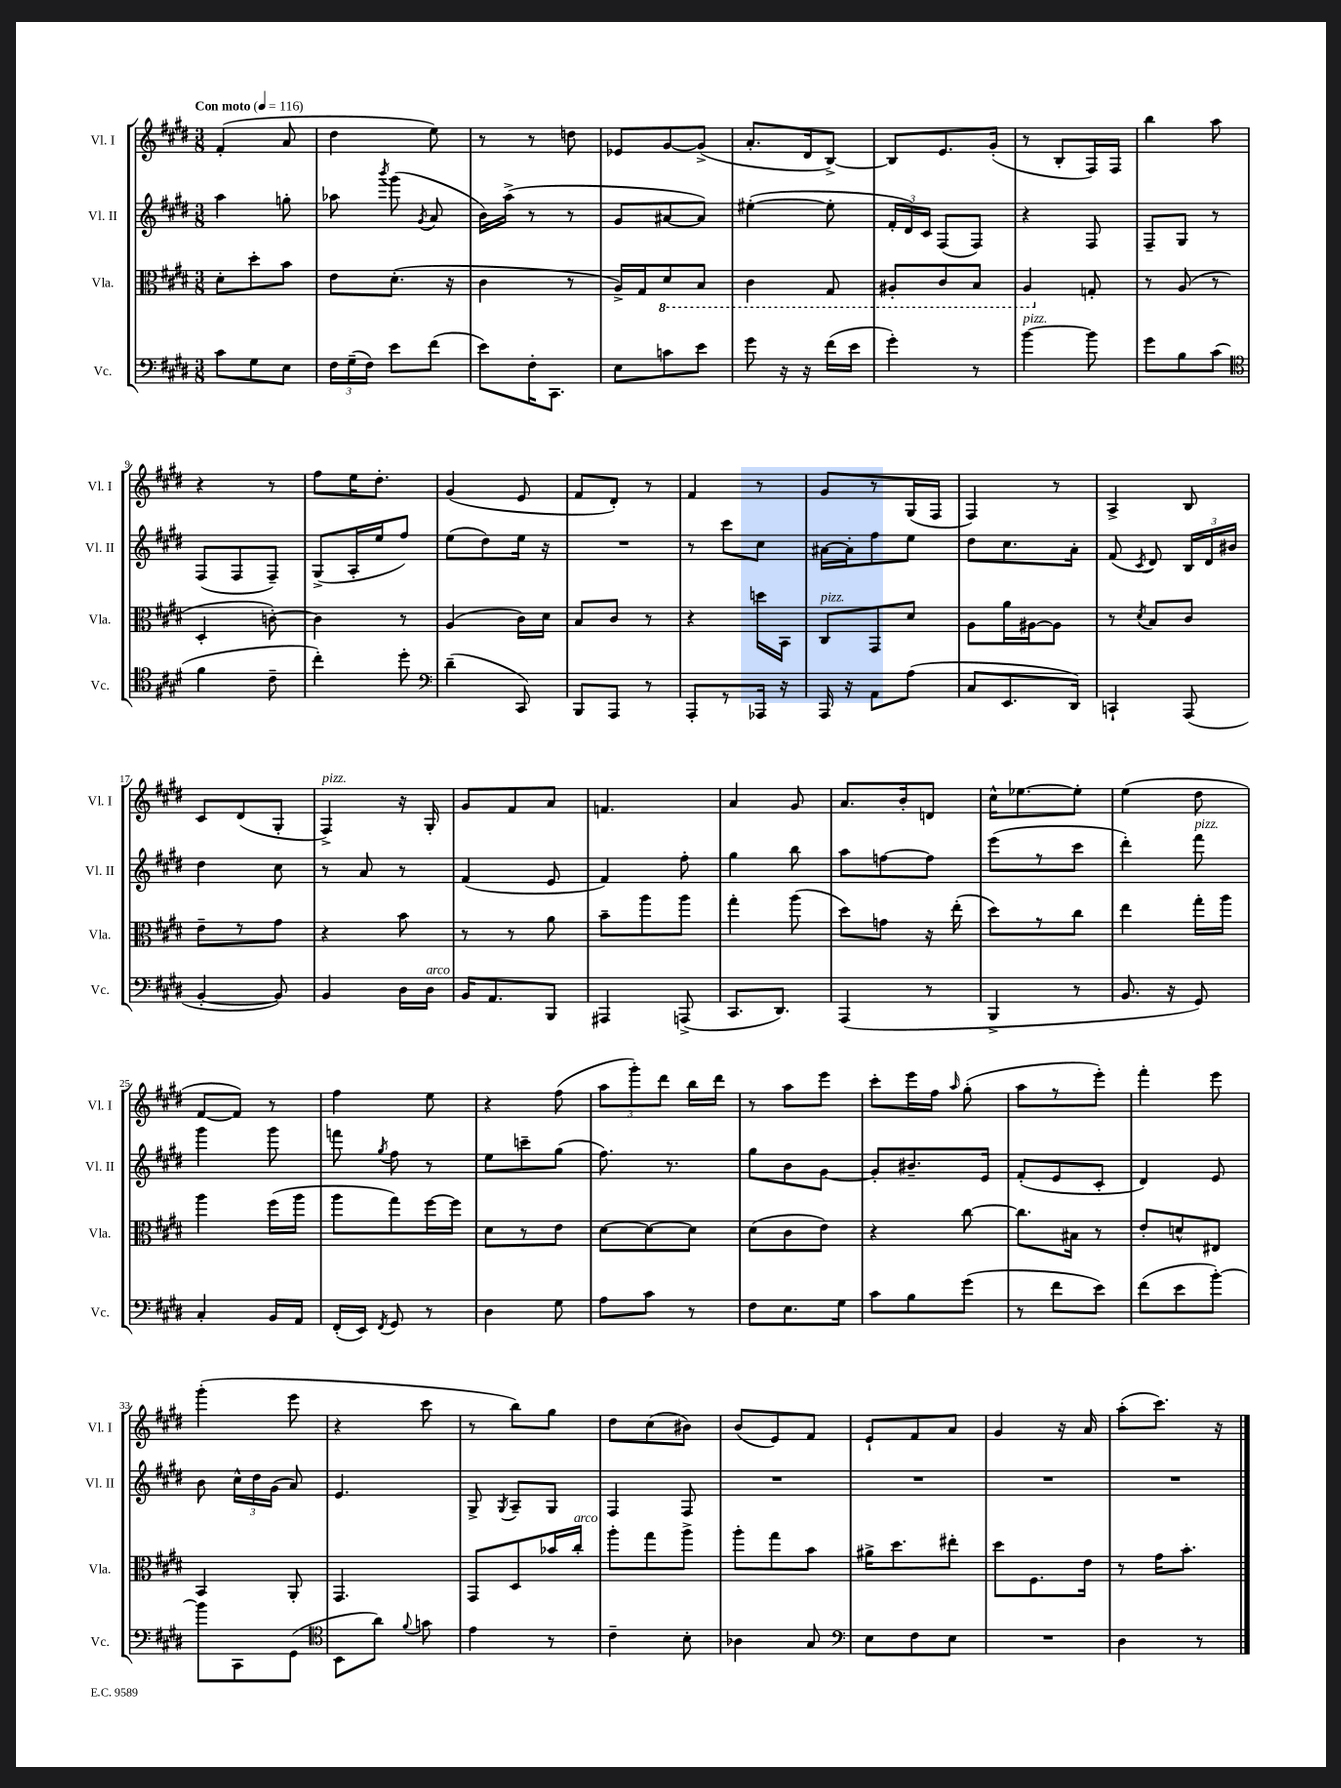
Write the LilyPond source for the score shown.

<<
\new StaffGroup <<
\new Staff = "s0" \with { instrumentName = "Vl. I" shortInstrumentName = "Vl. I" } {
    \clef treble \key e \major \numericTimeSignature \time 3/8 \tempo "Con moto" 4 = 116
    \autoBeamOff fis'4-.( a'8 |
    dis''4 e''8) |
    r8 r8 d''8 |
    ees'8[ gis'8~ gis'8]->( |
    a'8.[-. dis'16 b8]~->) |
    b8[ e'8. gis'16]-.( |
    r8 b8[-. fis16) fis16] |
    b''4 a''8 |
    r4 r8 |
    fis''8[ e''16 dis''8.]-. |
    gis'4( e'8 |
    fis'8[ dis'8]-.) r8 |
    fis'4 r8 |
    gis'8[ r8 gis16( fis16] |
    fis4) r8 |
    a4-> b8 |
    cis'8[ dis'8( gis8]-. |
    fis4->^\markup { \italic "pizz." }) r16 gis16-. |
    gis'8[ fis'8 a'8] |
    f'4. |
    a'4 gis'8 |
    a'8.[ b'16-. d'8] |
    cis''16[-^ ees''8.~ ees''8]-. |
    e''4( dis''8 |
    fis'8[~ fis'8]) r8 |
    fis''4 e''8 |
    r4 fis''8( |
    \tuplet 3/2 { a''8[ gis'''8-.) dis'''8] } b''16[ dis'''16] |
    r8 a''8[ e'''8] |
    cis'''8[-. e'''16 fis''16] \grace { a''16 } gis''8-.( |
    a''8[ r8 e'''8]-.) |
    fis'''4-. e'''8 |
    gis'''4-.( e'''8 |
    r4 cis'''8 |
    r8 b''8[) gis''8] |
    dis''8[ cis''8( bis'8]) |
    b'8[( e'8) fis'8] |
    e'8[-! fis'8 a'8] |
    gis'4 r16 a'16 |
    a''8[-.( cis'''8.]) r16 \bar "|." |
}
\new Staff = "s1" \with { instrumentName = "Vl. II" shortInstrumentName = "Vl. II" } {
    \clef treble \key e \major \numericTimeSignature \time 3/8
    \autoBeamOff a''4 g''8-. |
    aes''8 \acciaccatura { b'''8 } gis'''8( \acciaccatura { gis'8 } a'8 |
    b'16[) a''16]->( r8 r8 |
    gis'8[ ais'8~ ais'8]) |
    eis''4~-.( eis''8-. |
    \tuplet 3/2 { fis'16[-. dis'16) cis'16] } fis8[( fis8]) |
    r4 fis8 |
    fis8[-- gis8] r8 |
    fis8[( fis8 fis8]--) |
    gis8[->( a16-. e''16 fis''8]) |
    e''8[( dis''8) e''16] r16 |
    R4. |
    r8 cis'''8[ cis''8] |
    ais'16[~ ais'16-. fis''8 e''8] |
    dis''8[ cis''8. a'16]-. |
    fis'8( \acciaccatura { cis'8 } dis'8) \tuplet 3/2 { b16[ dis'16 bis'16] } |
    dis''4 cis''8 |
    r8 a'8 r8 |
    fis'4( e'8 |
    fis'4) fis''8-. |
    gis''4 b''8 |
    a''8[ f''8~ f''8] |
    e'''8[( r8 cis'''8] |
    dis'''4-.) fis'''8^\markup { \italic "pizz." } |
    gis'''4 gis'''8 |
    f'''8 \acciaccatura { gis''8 } fis''8 r8 |
    e''8[ c'''8-- gis''8]( |
    fis''8.) r8. |
    gis''8[ b'8 gis'8]~ |
    gis'8[-. bis'8.-- e'16] |
    fis'8[-.( e'8 cis'8]-. |
    dis'4) e'8 |
    b'8 \tuplet 3/2 { cis''16[-^ dis''16 gis'16]( } a'8) |
    e'4. |
    gis8-> \acciaccatura { gis8 } a8[-- gis8] |
    fis4 fis8 |
    R4. |
    R4. |
    R4. |
    R4. \bar "|." |
}
\new Staff = "s2" \with { instrumentName = "Vla." shortInstrumentName = "Vla." } {
    \clef alto \key e \major \numericTimeSignature \time 3/8
    \autoBeamOff dis'8[-. dis''8-. b'8] |
    e'8[ dis'8.]-.( r16 |
    cis'4 r8 |
    a16[->) gis16 \ottava #-1 dis8 b,8] |
    cis4 gis,8 |
    ais,8[-. cis8 b,8] |
    a,4 \ottava #0 g8-. |
    r8 a8( r8 |
    dis4-. c'8~-.) |
    c'4 r8 |
    a4( cis'16[) dis'16] |
    b8[ cis'8] r8 |
    r4 d''16[ b,16] |
    cis8[^\markup { \italic "pizz." } gis,8 dis'8] |
    a8[ a'16 ais16~ ais8] |
    r8 \acciaccatura { dis'8 } b8[ cis'8] |
    e'8[-- r8 gis'8] |
    r4 b'8 |
    r8 r8 a'8 |
    b'8[-- a''8 a''8] |
    gis''4-. a''8( |
    dis''8[) g'8] r16 e''16-.( |
    dis''8[) r8 cis''8] |
    e''4 gis''16[-. a''16] |
    a''4 fis''16[( a''16] |
    a''8[ gis''8) fis''16~ fis''16] |
    dis'8[ r8 e'8] |
    dis'8[~ dis'8~ dis'8] |
    dis'8[( cis'8 e'8]) |
    r4 cis''8~ |
    cis''8.[ bis16] r8 |
    e'8[-. d'8-^ eis8] |
    b,4 a,8-. |
    gis,4. |
    gis,8[ dis8 bes'16 cis''16]-.^\markup { \italic "arco" } |
    a''8[-. gis''8 a''8]-> |
    a''8[-. gis''8 b'8] |
    ais'16[-> dis''8. eis''8]-. |
    dis''8[ fis8. e'16] |
    r8 gis'16[ b'8.]-. \bar "|." |
}
\new Staff = "s3" \with { instrumentName = "Vc." shortInstrumentName = "Vc." } {
    \clef bass \key e \major \numericTimeSignature \time 3/8
    \autoBeamOff cis'8[ gis8 e8] |
    \tuplet 3/2 { fis16[ gis16--( fis16]) } e'8[ fis'8]( |
    e'8[) fis16-. cis,8.] |
    e8[ c'8 e'8] |
    gis'8 r16 r16 fis'16[( e'16] |
    gis'4-.) r8 |
    b'4~^\markup { \italic "pizz." } b'8 |
    gis'8[ b8 cis'8]( |
    \clef tenor fis'4 cis'8-- |
    cis''4-.) dis''8-. |
    \clef bass dis'4--( cis,8) |
    b,,8[ a,,8] r8 |
    a,,8[-. r8 aes,,16] r16 |
    a,,16 r16 a,8[ a8]( |
    cis8[ e,8. dis,16]) |
    c,4-! a,,8( |
    b,4~-. b,8) |
    b,4 dis16[ dis16]^\markup { \italic "arco" } |
    b,16[ a,8. b,,8] |
    ais,,4 a,,8->( |
    cis,8.[ dis,8.]) |
    a,,4( r8 |
    b,,4-> r8 |
    b,8. r16 gis,8) |
    cis4-. b,16[ a,16] |
    fis,16[-.( e,16]) \acciaccatura { fis,8 } gis,8 r8 |
    dis4 gis8 |
    a8[ cis'8] r8 |
    fis8[ e8. gis16] |
    cis'8[ b8 gis'8]( |
    r8 fis'8[ e'8]) |
    fis'8[( e'8 b'8]~-.) |
    b'8[ cis,8 gis,8]( |
    \clef tenor b,8[ a'8]) \appoggiatura { fis'8 } g'8 |
    e'4 r8 |
    cis'4-- b8-. |
    aes4 gis8 |
    \clef bass e8[ fis8 e8] |
    R4. |
    dis4 r8 \bar "|." |
}
>>
>>
